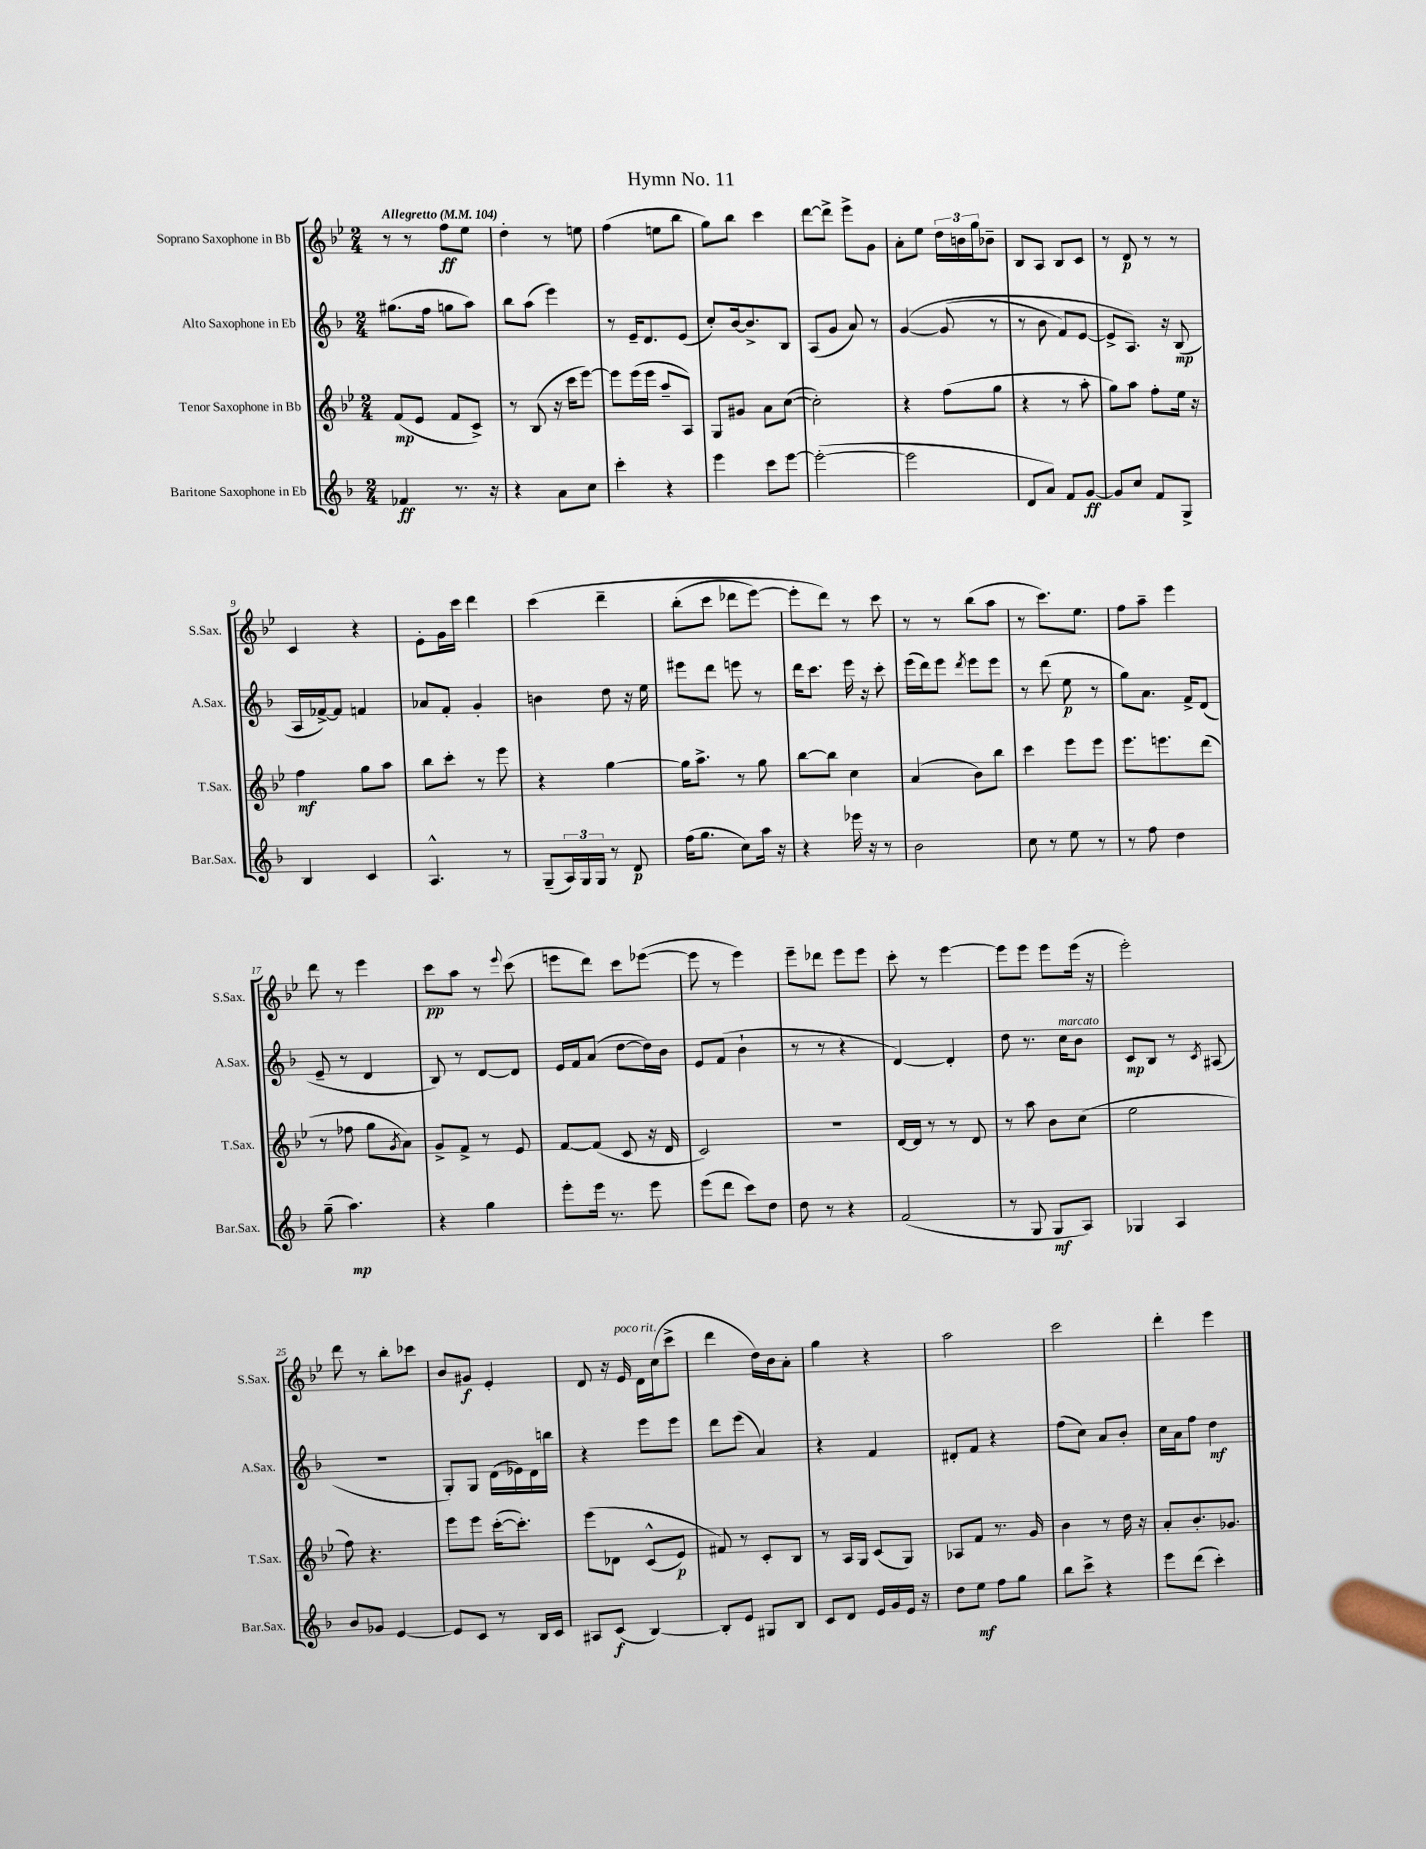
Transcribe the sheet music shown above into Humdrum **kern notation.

**kern	**kern	**kern	**kern
*staff4	*staff3	*staff2	*staff1
*clefG2	*clefG2	*clefG2	*clefG2
*k[b-]	*k[b-e-]	*k[b-]	*k[b-e-]
*M2/4	*M2/4	*M2/4	*M2/4
*MM104	*MM104	*MM104	*MM104
4f-	(8f	(8.gg#	8r
.	8e-	.	8r
.	.	16ff	.
8.r	8f	8gg	8ff
.	8c^)	8aa)	8ee-
16r	.	.	.
=	=	=	=
4r	8r	8bb-	4dd'
.	(8B-	(8aa	.
8a	16r	4eee)	8r
.	16ccc	.	.
8cc	[8eee-)	.	8ee
=	=	=	=
4ccc'	8eee-]	8r	(4ff
.	(16eee-	16e~	.
.	16eee-	8.d	.
4r	8aa~	.	8ee
.	8A)	(8e	8bb-
=	=	=	=
4eee	8G	8cc')	8gg)
.	8g#	[16b-	8bb-
.	.	8.b-^]	.
8ccc	8a	.	4ccc
[8eee	([8cc	8B-	.
=	=	=	=
(2eee'_	2cc'])	(8A	[8ddd
.	.	8g	8ddd^]
.	.	8a)	8eee-^
.	.	8r	8g
=	=	=	=
2eee]	4r	&([4g	8a'
.	.	.	8ee-
.	(8ff	(8g]	24dd
.	.	.	24b
.	.	.	24gg
.	8gg	8r	8b-~
=	=	=	=
8d	4r	8r	8B-
8a)	.	8b-	8A
8f	8r	8f)	8B-
[8g	8aa'	[8e	8c
=	=	=	=
8g]	8gg)	8e^]	8r
8cc	8aa	8.A&)	8d
8f	8ff'	.	8r
.	.	16r	.
8G^	16ee-	(8B-	8r
.	16r	.	.
=	=	=	=
4B-	4ff	16A	4c
.	.	[16f-^)	.
.	.	8f-]	.
4c	8gg	4f	4r
.	8aa	.	.
=	=	=	=
4.A^^	8bb-	8a-	8e-'
.	8ccc'	8f'	16g
.	.	.	16ccc
.	8r	4g'	4ddd
8r	8eee-	.	.
=	=	=	=
(8G~	4r	4b	&(4ccc
24A)	.	.	.
24G	.	.	.
24G	.	.	.
8r	[4gg	8dd	4ddd~
8d	.	16r	.
.	.	16ee	.
=	=	=	=
(16ff	16gg]	8eee#	(8bb-'
8.gg	8.aa^	.	.
.	.	8ddd	8ccc
8cc)	8r	8eee	8ddd-
16aa	8gg	8r	[8eee-)
16r	.	.	.
=	=	=	=
4r	[8bb-	16ddd	8eee-']
.	.	8.ccc	.
.	8bb-]	.	8ddd&)
16eee-	4cc	16eee	8r
16r	.	16r	.
8r	.	8ccc'	8ccc
=	=	=	=
2b-	(4a	(16eee	8r
.	.	16ddd)	.
.	.	8eee	8r
.	.	8qddd	.
.	8b-)	8eee	(8bb-
.	8bb-	8eee	8aa
=	=	=	=
8cc	4ccc	8r	8r
8r	.	(8ddd	8.ccc)
8ee	8eee-	8ee	.
.	.	.	8.ee-
8r	8eee-	8r	.
=	=	=	=
8r	8.eee-	8gg)	8ff
8ff	.	8.a	8aa~
.	8.eee	.	.
4dd	.	.	4eee-
.	.	16f^	.
.	(8ddd	(8d	.
=	=	=	=
(8gg~	8r	8e~	8ddd
4.aa)	8ff-	8r	8r
.	8gg	4d	4eee-
.	8qg	.	.
.	8a)	.	.
=	=	=	=
4r	8g^	8B-)	8ccc
.	8f^	8r	8aa
4gg	8r	[8d	8r
.	.	.	8qqeee-
.	8e-	8d]	(8ccc
=	=	=	=
8eee'	[8f	16e	8eee
.	.	16f	.
16eee	(8f]	(8a	8ddd)
8.r	.	.	.
.	8c	[8dd	8ccc
8eee	16r	16dd])	([8eee-
.	16d	16b-	.
=	=	=	=
(8eee	2c)	8e	8eee-]
8ddd	.	(8f	8r
8ccc)	.	4b-`	4eee-)
8dd	.	.	.
=	=	=	=
8dd	2r	8r	8eee-~
8r	.	8r	8ddd-
4r	.	4r	8eee-
.	.	.	8eee-
=	=	=	=
(2f	[16d	[4d)	8ccc'
.	16d]	.	.
.	8r	.	8r
.	8r	4d']	[4eee-
.	8d	.	.
=	=	=	=
8r	8r	8dd	8eee-]
8G	8aa	8.r	8eee-
8G	8b-	.	8eee-
.	.	16cc	.
8A)	(8cc	8b-	(16eee-
.	.	.	16r
=	=	=	=
4G-	2ee-	8c	2eee-')
.	.	8B-	.
4A	.	8r	.
.	.	8qc	.
.	.	(8A#	.
=	=	=	=
8b-	8ff)	2r	8ddd
8g-	4.r	.	8r
[4e	.	.	8bb-'
.	.	.	8ccc-
=	=	=	=
8e]	8eee-	8G')	8b-
8c	8eee-	8G	8g#
8r	([16ccc'	(16d	4e-'
.	8.ccc'])	16e-)	.
16B-	.	16d	.
16c	.	16bb	.
=	=	=	=
8A#	&(8eee-	4r	8d
(8c	8d-	.	16r
.	.	.	16e-
[4B-)	(8c^^	8eee	16d
.	.	.	(16cc
.	8e-)	8eee	8ccc^
=	=	=	=
8B-']	8f#&)	8ddd	4ddd
8e	8r	(8eee	.
8G#	8c'	4a)	16dd)
.	.	.	16b-
8B-	8B-	.	8a'
=	=	=	=
8c	8r	4r	4gg
8d	16A	.	.
.	16G	.	.
16e	(8c	4f	4r
16g	.	.	.
16e	8G)	.	.
16r	.	.	.
=	=	=	=
8dd	8A-	8d#'	2aa
8ee	8f	8f	.
8ff	8.r	4r	.
8gg	.	.	.
.	16g	.	.
=	=	=	=
8bb-	4b-	(8ff	2ccc
8ccc^	.	8cc)	.
4r	8r	8a	.
.	16dd	8b-'	.
.	16r	.	.
=	=	=	=
8eee	8a'	16cc	4ddd'
.	.	16a	.
(8ddd	8.b-'	8ff	.
4ccc')	.	4dd	4eee-
.	8.g-	.	.
==	==	==	==
*-	*-	*-	*-
